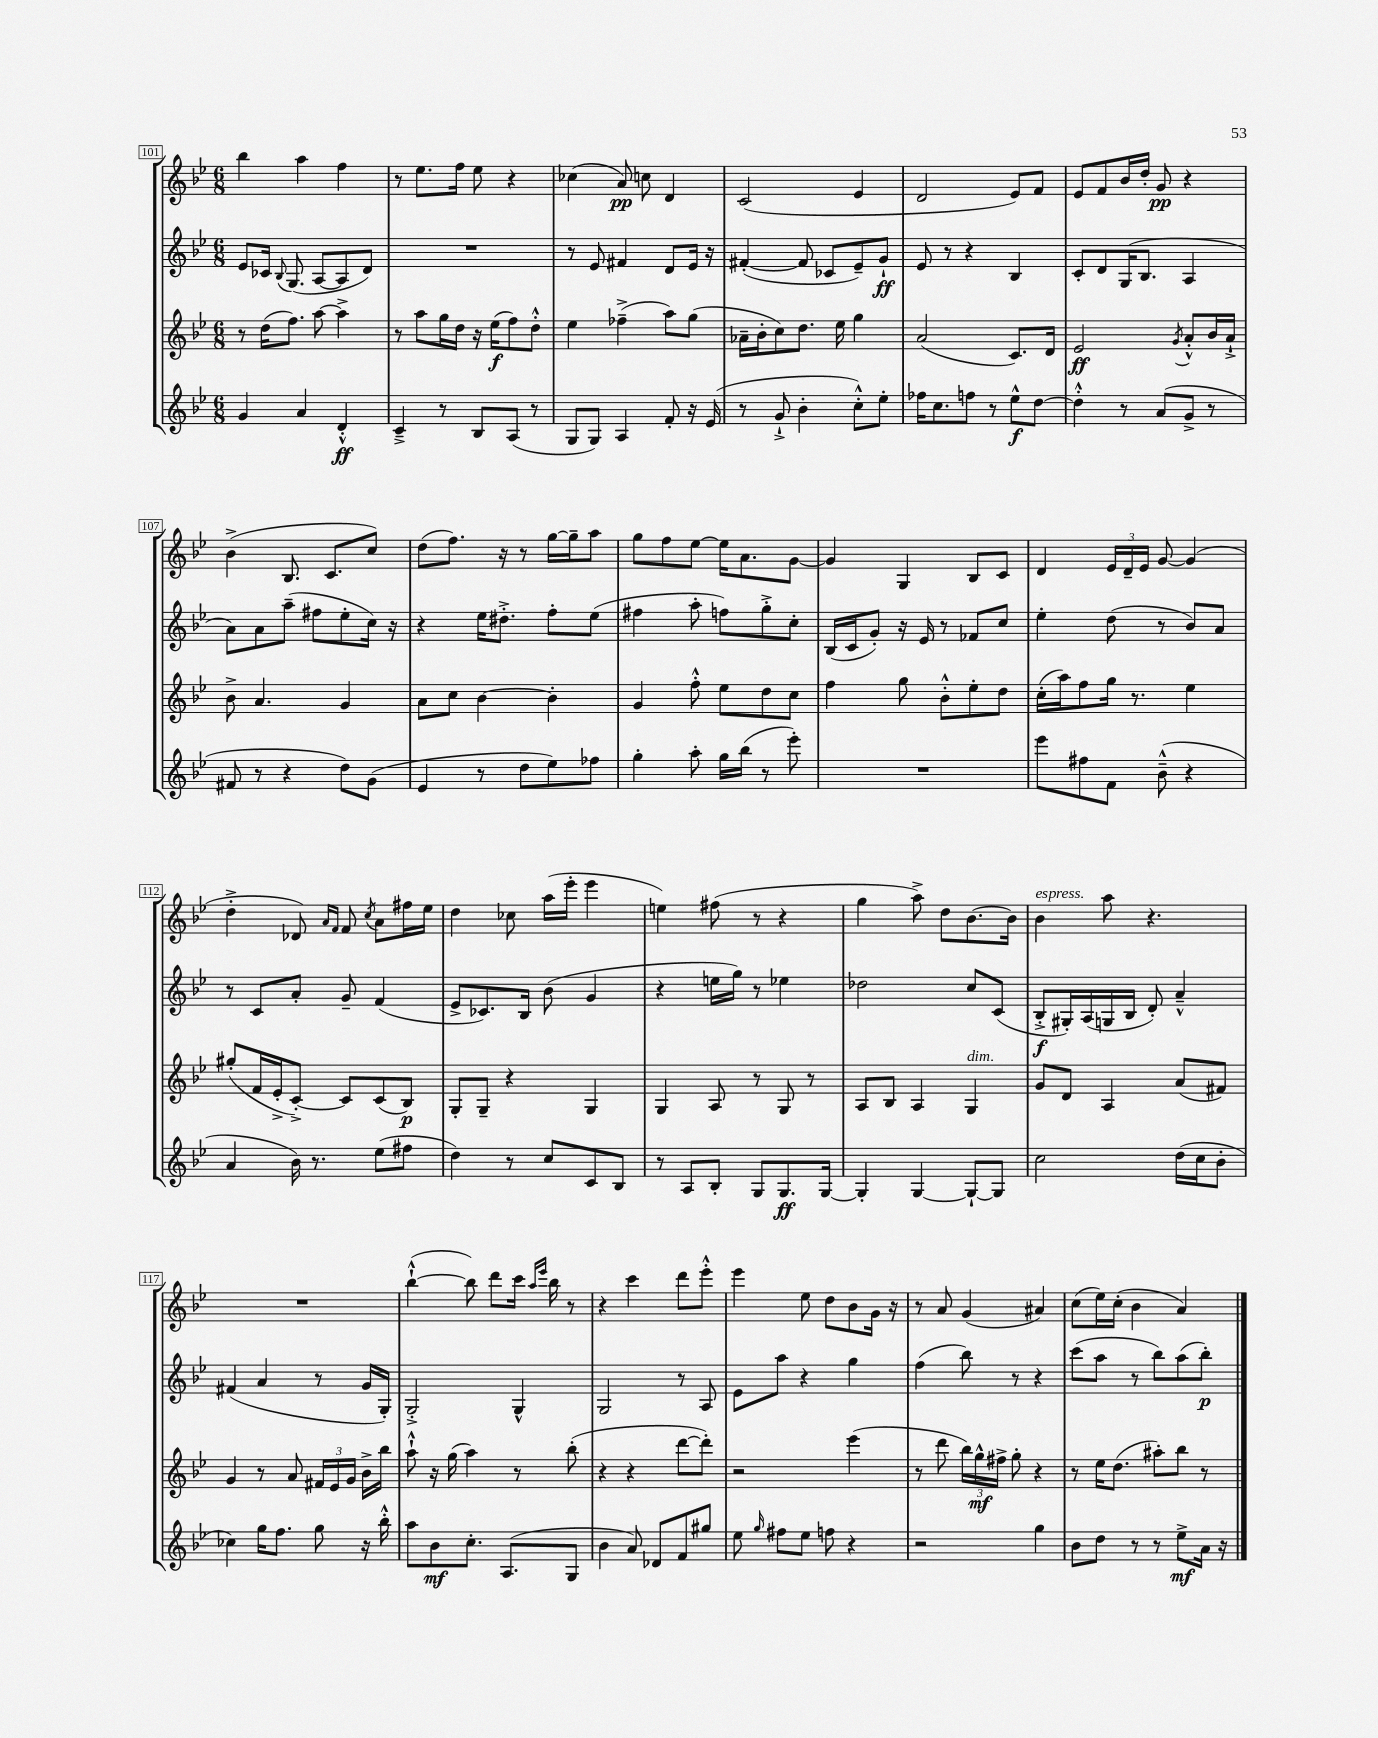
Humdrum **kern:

**kern	**kern	**kern	**kern
*staff4	*staff3	*staff2	*staff1
*clefG2	*clefG2	*clefG2	*clefG2
*k[b-e-]	*k[b-e-]	*k[b-e-]	*k[b-e-]
*M6/8	*M6/8	*M6/8	*M6/8
4g	8r	8e-	4bb-
.	(16dd	16c-	.
.	.	8qqB-	.
.	8.ff)	(8.G	.
4a	.	.	4aa
.	[8aa	[8A	.
4d'^^	4aa^]	8A]	4ff
.	.	8d)	.
=	=	=	=
4c~^	8r	2.r	8r
.	8aa	.	8.ee-
8r	16gg	.	.
.	16dd	.	16ff
8B-	16r	.	8ee-
.	(16ee-	.	.
(8A	8ff)	.	4r
8r	8dd'^^	.	.
=	=	=	=
8G	4ee-	8r	(4cc-
8G)	.	8e-	.
4A	(4ff-~^	4f#	8a)
.	.	.	8cc
8f'	8aa)	8d	4d
16r	(8gg	16e-	.
(16e-	.	16r	.
=	=	=	=
8r	16a-~	([4f#'	(2c
.	16b-'	.	.
8g`^	8cc)	.	.
4b-'	8.dd	8f#]	.
.	.	8c-	.
.	16ee-	.	.
8cc'^^)	4gg	8e-~)	4e-
8ee-'	.	8g`	.
=	=	=	=
16ff-	(2a	8e-	2d
8.cc	.	.	.
.	.	8r	.
8ff	.	4r	.
8r	.	.	.
8ee-^^	8.c)	4B-	8e-)
[8dd	.	.	8f
.	16d	.	.
=	=	=	=
4dd'^^]	2e-	8c'	8e-
.	.	8d	8f
8r	.	(16G	16b-
.	.	8.B-	16dd'
(8a	.	.	8g
.	8qg	.	.
8g^	8a'^^	4A	4r
8r	16b-	.	.
.	16a`^	.	.
=	=	=	=
8f#	8b-^	8a)	(4b-^
8r	4.a	8a	.
4r	.	(8aa~	8.B-
.	.	8ff#	.
.	.	.	8.c
8dd)	4g	8ee-'	.
(8g	.	16cc)	8cc)
.	.	16r	.
=	=	=	=
4e-	8a	4r	(8dd
.	8cc	.	8.ff)
8r	[4b-	16ee-	.
.	.	8.dd#'^	16r
8dd	.	.	8r
8ee-)	4b-']	8ff'	[16gg
.	.	.	16gg~]
8ff-	.	(8ee-	8aa
=	=	=	=
4gg'	4g	4ff#	8gg
.	.	.	8ff
8aa'	8ff'^^	8aa'	[8ee-
16gg	8ee-	8ff)	16ee-]
(16bb-	.	.	8.a
8r	8dd	8gg'^	.
8eee-')	8cc	8cc'	[8g
=	=	=	=
2.r	4ff	(16B-	4g]
.	.	16c	.
.	.	8g')	.
.	8gg	16r	4G
.	.	16e-	.
.	8b-'^^	8r	.
.	8ee-'	8f-	8B-
.	8dd	8cc	8c
=	=	=	=
8eee-	(16cc'	4ee-'	4d
.	16aa)	.	.
8ff#	8ff	.	.
8f	16gg	(8dd	24e-
.	.	.	24d~
.	8.r	.	.
.	.	.	24e-
(8b-~^^	.	8r	[8g
4r	4ee-	8b-)	(4g]
.	.	8a	.
=	=	=	=
4a	(8gg#'	8r	4dd'^
.	16f	8c	.
.	16e-'^	.	.
16b-)	[8c'^)	8a'	8d-)
8.r	.	.	.
.	.	.	16qqa
.	.	.	16qqf
.	8c]	8g~	8f
.	.	.	8qcc
(8ee-	(8c	(4f	8a
8ff#	8B-)	.	16ff#
.	.	.	16ee-
=	=	=	=
4dd)	8G'	8e-^	4dd
.	8G~	8.c-)	.
8r	4r	.	8cc-
.	.	16B-	.
8cc	.	(8b-	(16aa
.	.	.	16eee-'
8c	4G	4g	4eee-
8B-	.	.	.
=	=	=	=
8r	4G	4r	4ee)
8A	.	.	.
8B-'	8A	16ee	(8ff#
.	.	16gg)	.
8G	8r	8r	8r
8.G	8G	4ee-	4r
.	8r	.	.
[16G	.	.	.
=	=	=	=
4G']	8A	2dd-	4gg
.	8B-	.	.
[4G	4A	.	8aa^)
.	.	.	8dd
8G`_	4G	8cc	[8.b-
8G]	.	(8c	.
.	.	.	16b-]
=	=	=	=
2cc	8g	8B-'^	4b-
.	8d	16G#')	.
.	.	(16A	.
.	4A	16G	8aa
.	.	16B-	.
.	.	8d')	4.r
(16dd	(8a	4a~^^	.
16cc	.	.	.
8b-'	8f#)	.	.
=	=	=	=
4cc-)	4g	(4f#	2.r
16gg	8r	4a	.
8.ff	.	.	.
.	8a	.	.
8gg	24f#	8r	.
.	24e-	.	.
.	24g	.	.
16r	16b-^	16g	.
16bb-'^^	16bb-	16G')	.
=	=	=	=
8aa	8aa`^^	2G'^	([4bb-`^^
8b-	16r	.	.
.	(16gg	.	.
8.cc'	4aa)	.	8bb-])
.	.	.	8ddd
(8.A	.	.	.
.	8r	4G^^	16ccc
.	.	.	16qqaa
.	.	.	16qqeee-
.	.	.	16bb-
8G	(8bb-'	.	8r
=	=	=	=
4b-	4r	2G	4r
8a)	4r	.	4ccc
8d-	.	.	.
8f	[8ddd	8r	8ddd
8gg#	8ddd'])	8A	8eee-'^^
=	=	=	=
8ee-	2r	8e-	4eee-
16qqgg	.	.	.
8ff#	.	8aa	.
8ee-	.	4r	8ee-
8ff	.	.	8dd
4r	(4eee-	4gg	8b-
.	.	.	16g
.	.	.	16r
=	=	=	=
2r	8r	(4ff	8r
.	8ddd	.	8a
.	24bb-)	8bb-)	(4g
.	24gg^^	.	.
.	24ff#^	.	.
.	8gg'	8r	.
4gg	4r	4r	4a#)
=	=	=	=
8b-	8r	(8ccc	(8cc
8dd	16ee-	8aa	16ee-)
.	(8.dd	.	(16cc'
8r	.	8r	4b-
8r	8aa#')	8bb-)	.
8ee-^	8bb-	(8aa	4a)
16a	8r	8bb-')	.
16r	.	.	.
==	==	==	==
*-	*-	*-	*-
